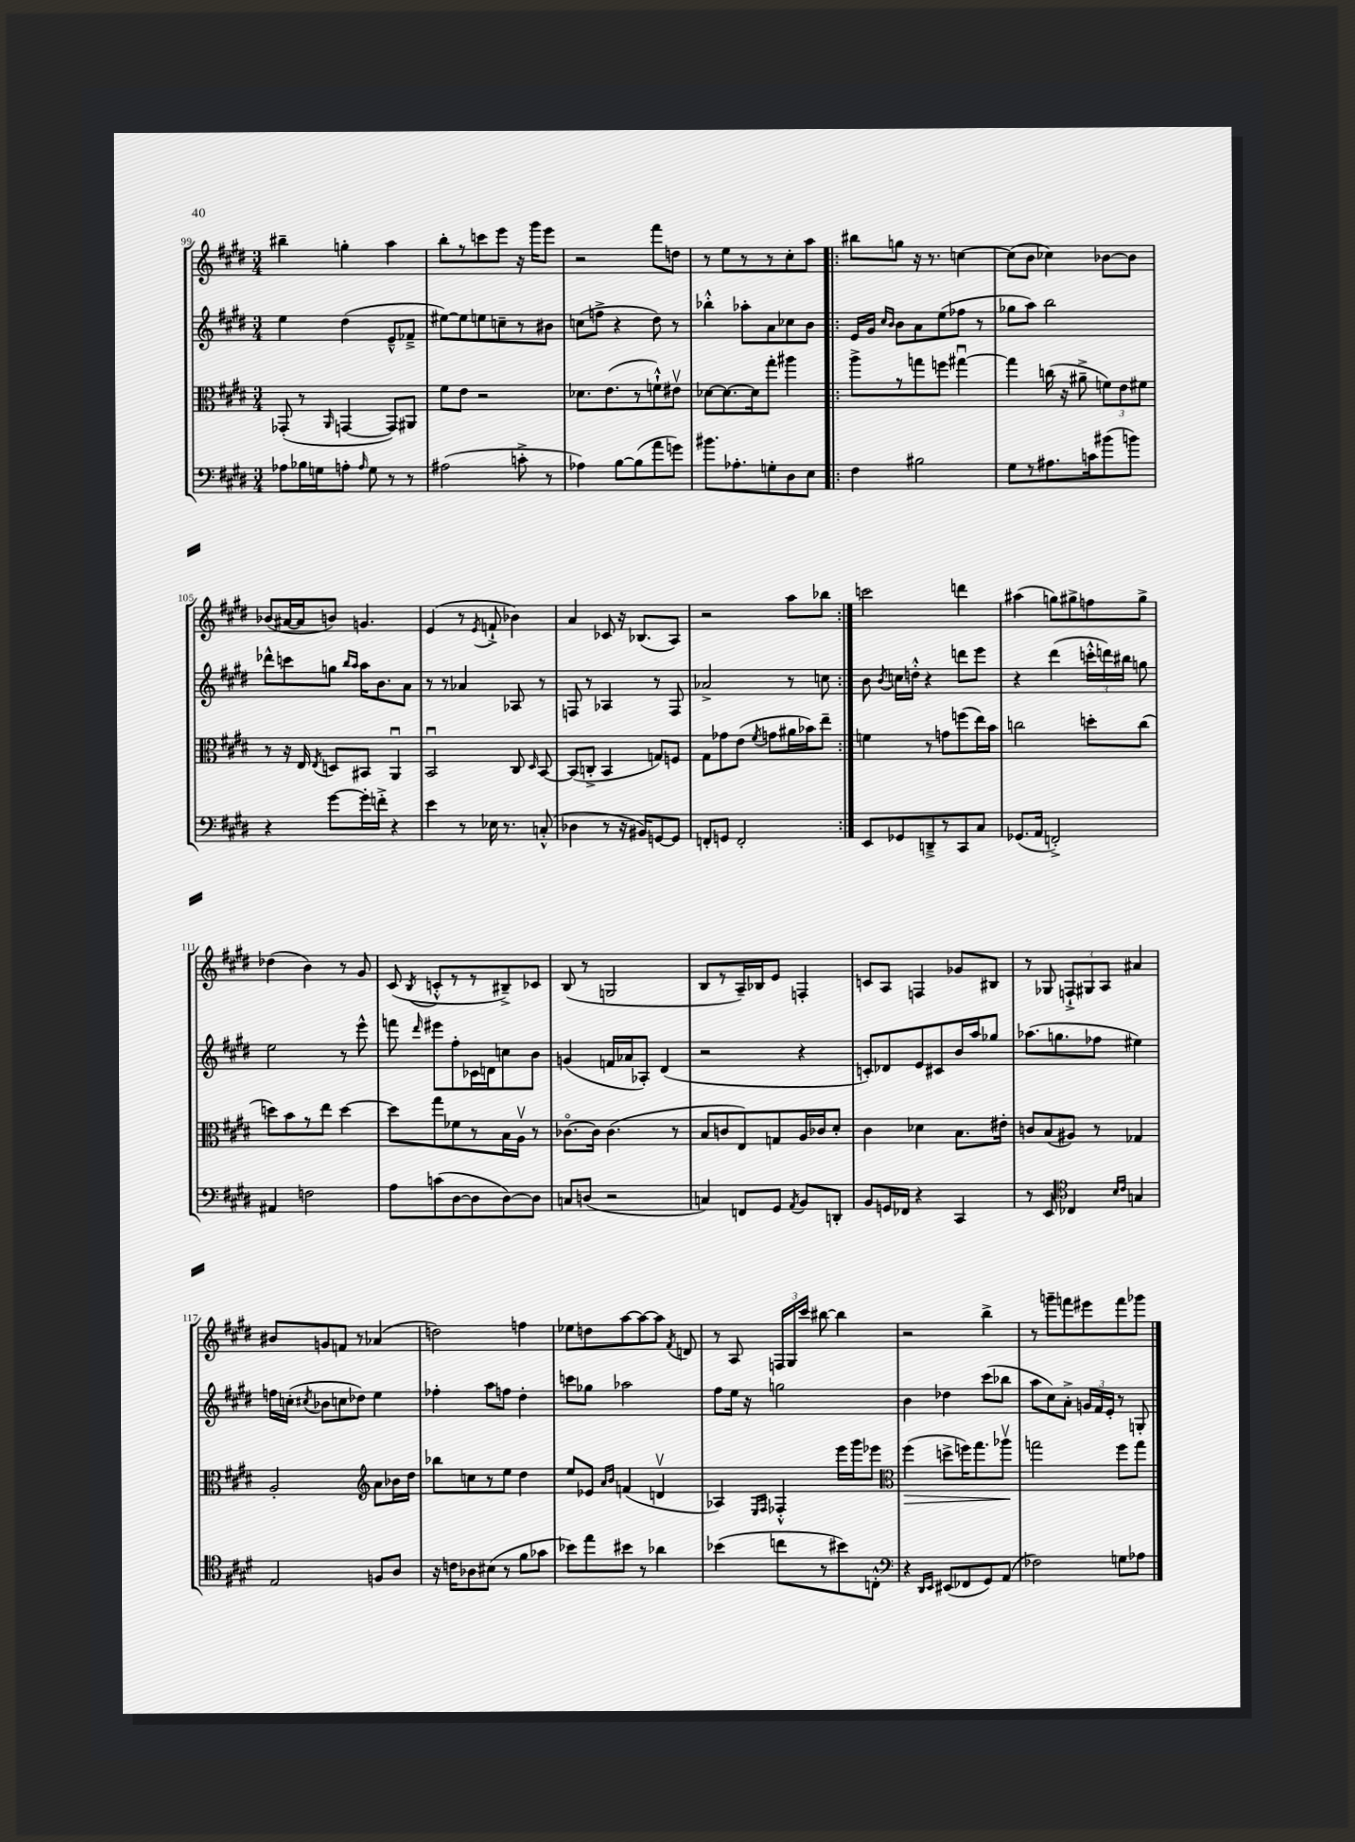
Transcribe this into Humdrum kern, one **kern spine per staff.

**kern	**kern	**kern	**kern
*staff4	*staff3	*staff2	*staff1
*clefF4	*clefC3	*clefG2	*clefG2
*k[f#c#g#d#]	*k[f#c#g#d#]	*k[f#c#g#d#]	*k[f#c#g#d#]
*M3/4	*M3/4	*M3/4	*M3/4
8A-	(8GG-'	4ee	4bb#~
16B-	8r	.	.
16G	.	.	.
.	16qqAA	.	.
8A'	[4GG	(4dd#	4gg'
16qqA	.	.	.
8G	.	.	.
8r	8GG])	8e~^^	4aa
8r	8AA#	8f-~^	.
=	=	=	=
(2A#	8f#	[8ee#)	8bb'
.	8e	8ee#]	8r
.	2r	8ee	8ccc
.	.	8cc~	8eee
8c'^	.	8r	16r
.	.	.	16ggg#
8r	.	8b#	8eee
=	=	=	=
4A-)	8.d-	(8cc	2r
.	.	8ff^	.
.	(8.e	.	.
[8B	.	4r	.
(8B]	8r	.	.
8a	8f`^^)	8dd#)	8fff#
8g)	8e#v	8r	8dd
=	=	=	=
8.b#	[8d-	4bb-'^^	8r
.	8.d-_	.	8ee
8.A-'	.	.	.
.	.	8aa-'	8r
.	16d-]	.	.
8G'	8gg#'	8a	8r
8D#	4aa#	8cc-	8cc#'
8E	.	8b	8aa
=!|:	=!|:	=!|:	=!|:
4F#	8aa^	16e	8bb#
.	.	16g#	.
.	.	16qqcc#	.
.	.	16qqb	.
.	8r	8b	8gg
2B#	8gg	8a	16r
.	.	.	8.r
.	8ff	(8ee	.
.	[4gg#u	8ff-	[4cc
.	.	8r	.
=	=	=	=
8G#	4gg#]	8gg-	(8cc]
8r	.	8aa)	8b
8.A#	(16cc	2bb	4cc-)
.	16r	.	.
.	8a#~^	.	.
16c	.	.	.
(8b#	12f)	.	[8b-
.	12e	.	.
8b)	.	.	8b-]
.	12f#	.	.
=	=	=	=
4r	8r	8ddd-^^	(8b-
.	16r	8ccc	[16a#
.	16E	.	16a#]
.	8qE	.	.
[8g#	8D	8gg	8b)
.	.	16qqbb	.
.	.	16qqaa	.
16g#']	8BB#	16aa	4.g
16f'^	.	8.b	.
4r	4AAu	.	.
.	.	8a	.
=	=	=	=
4e	2BBu	8r	(4e
.	.	8r	.
8r	.	4a-	8r
.	.	.	8qe
16E-	.	.	8f`^
8.r	.	.	.
.	8C#	8A-	4b-)
.	16qqD#	.	.
(8C'^^	[8BB	8r	.
=	=	=	=
4D-	(8BB]	8F	4a
.	8C'^	8r	.
8r	4BB	4A-	8c-
16r	.	.	16r
16BB#)	.	.	(8.B-
[8GG	8G)	8r	.
8GG]	8F	8F	8A)
=	=	=	=
8FF'	8G#	2a-^	2r
8GG	8g-	.	.
2FF'	(8e	.	.
.	8qf#	.	.
.	8g	.	.
.	16a#	8r	8aa
.	16b-)	.	.
.	8ee~	8cc	8bb-
=:|!	=:|!	=:|!	=:|!
8EE	4f	8b	2ccc
.	.	8qb	.
8GG-	.	16cc	.
.	.	16dd'^^	.
8DD~^	8r	4r	.
8r	8g	.	.
8CC#	(8ff	8ddd	4ddd
8C#	16ee)	8eee	.
.	16b	.	.
=	=	=	=
(8.GG-	2cc	4r	(4aa#
16AA	.	.	.
2FF'^)	.	(4ddd#	8gg)
.	.	.	8gg#^
.	8dd'	24ccc'^^	8ff
.	.	24ddd)	.
.	.	24bb#	.
.	(8cc	8gg	8gg#^
=	=	=	=
4AA#	8dd)	2ee	(4dd-
.	8b	.	.
2F	8r	.	4b)
.	8ee	.	.
.	[4dd	8r	8r
.	.	8eee^^	8g#
=	=	=	=
8A	8dd]	8fff	(8c#
.	.	16qqddd#	8qB
(8c	8gg#	8eee#	8c'^^
[8D#	8f-	8ff#'	8r
8D#]	8r	16c-	8r
.	.	16d	.
[8D#)	16B	8cc	8B#~^)
.	16Av	.	.
8D#]	8r	8b	8c-
=	=	=	=
8C	[8.c-o	(4g	(8B
(8D	.	.	8r
.	16c-]	.	.
2r	(4.c-	16f	2G
.	.	16a-	.
.	.	8A-')	.
.	.	(4d#	.
.	8r	.	.
=	=	=	=
4C)	8B	2r	8B
.	8c	.	8r
8FF	8E)	.	16A~)
.	.	.	16B-
8GG#	8G	.	8e
8qAA	.	.	.
8BB	16A	4r	4F'
.	16c-	.	.
8DD'	8d#'	.	.
=	=	=	=
8BB	4c#	8c')	8c
16GG	.	8d-	8A
16FF-	.	.	.
4r	4d-	8e	4F
.	.	8c#	.
4CC#	8.B	16b	8g-
.	.	16aa	.
.	.	8gg-	8B#
.	16e#'	.	.
=	=	=	=
8r	8c	(8.aa-	8r
8EE	(8B	.	8G-
.	.	8.gg	.
*clefC4	*	*	*
4C-	8A#)	.	12F`^
.	.	.	12G#
.	8r	8ff-	.
.	.	.	12A
16qqB	.	.	.
16qqc#	.	.	.
4G	4G-	4ee#)	4a#
=	=	=	=
2E	2A'	16ff	8b#
.	.	(16cc'	.
.	.	8qcc#	.
.	.	8b-	8g
.	.	8cc	8f
.	.	8dd-)	8r
*	*clefG2	*	*
8F	8a	4ee	(4a-
8A	16b-	.	.
.	16dd#	.	.
=	=	=	=
16r	8bb-	4ff-'	2dd)
16c	.	.	.
8A-	8cc	.	.
(8B#	8r	8aa	.
8r	8ee	8ff	.
8f#	4dd#	4dd#'	4ff
8g-	.	.	.
=	=	=	=
8b-)	8ee	8ccc	8ee-
8ee	8e-	8gg-	8dd
.	16qqa	.	.
.	16qqb	.	.
8b#	(4f	2aa-	[8aa
8r	.	.	8aa_
4a-	4dv	.	8aa]
.	.	.	8qf#
.	.	.	8d
=	=	=	=
(4b-	4A-)	8ff#	8r
.	.	16ee	8A
.	.	16r	.
.	16qqE	.	.
.	16qqF#	.	.
8cc	4F-'^^	2gg	24F
.	.	.	24G#
.	.	.	24ccc#
8r	.	.	[8bb#
8b#)	16eee	.	4bb#]
.	16ggg#	.	.
8C'^^	8eee-	.	.
=	=	=	=
*clefF4	*clefC3	*	*
4r	(4ff#	4b	2r
16qqDD#	.	.	.
16qqEE	.	.	.
(8EE#	8dd^	4dd-	.
8FF-	16ff)	.	.
.	8.gg#	.	.
8GG#)	.	(8ccc#	4bb^
(8AA	8aa-v	8bb-	.
=	=	=	=
2F-)	2gg	8aa	8r
.	.	8cc#)	8ggg~
.	.	8a'^	8fff
.	.	24g	8eee#
.	.	24f#	.
.	.	24e'	.
8G	8ff#	8r	8fff
8A-	8gg	8G'	8ggg-
==	==	==	==
*-	*-	*-	*-
